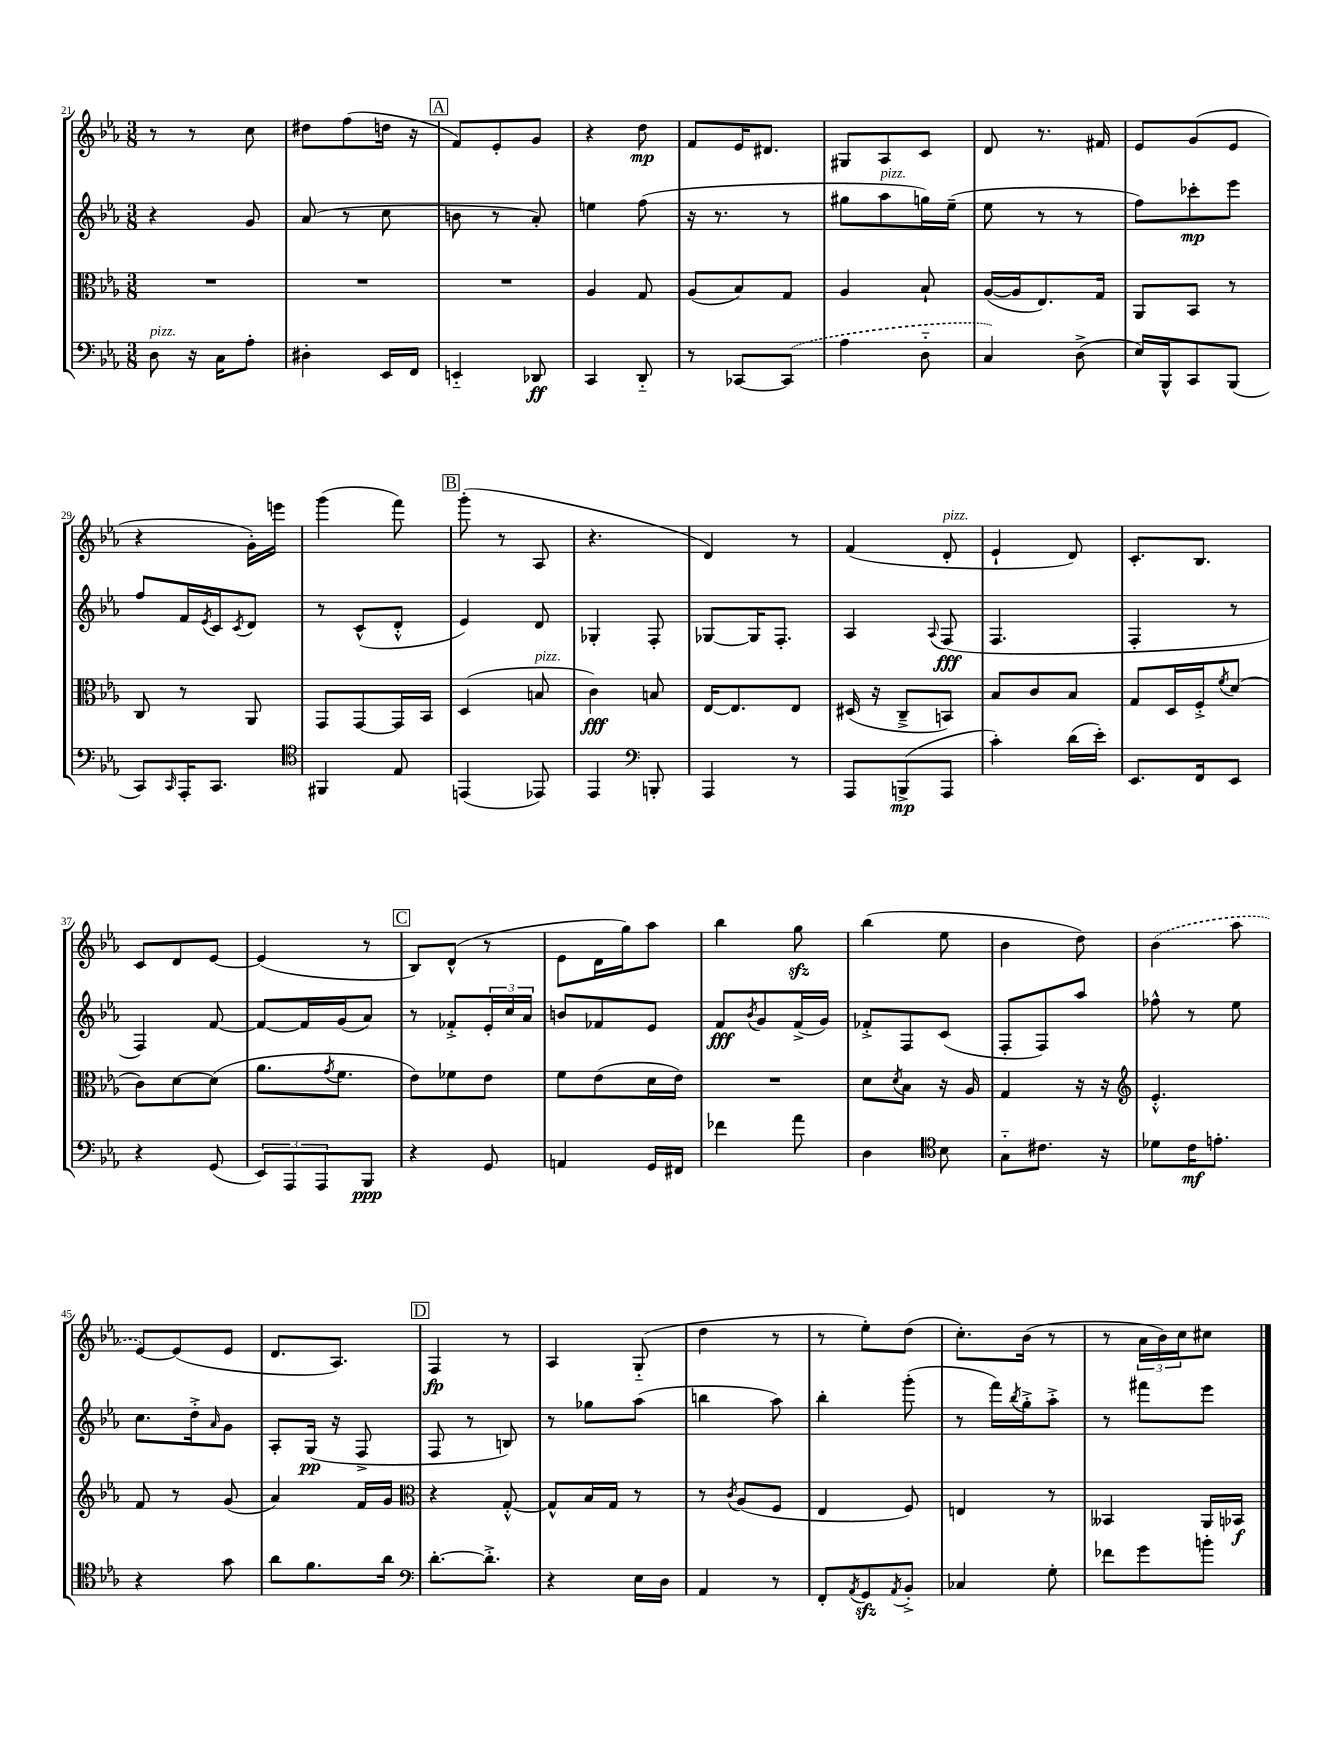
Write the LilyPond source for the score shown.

<<
\new StaffGroup <<
\new Staff = "s0" {
    \clef treble \key ees \major \numericTimeSignature \time 3/8
    r8 r8 c''8 |
    dis''8 f''8( d''16 r16 |
    \mark \markup { \box "A" } f'8) ees'8-. g'8 |
    r4 d''8\mp |
    f'8 ees'16 dis'8. |
    gis8 aes8 c'8 |
    d'8 r8. fis'16 |
    ees'8 g'8( ees'8 |
    r4 g'16-.) e'''16 |
    g'''4( f'''8) |
    \mark \markup { \box "B" } g'''8-.( r8 aes8 |
    r4. |
    d'4) r8 |
    f'4( d'8-.^\markup { \italic "pizz." } |
    ees'4-! d'8) |
    c'8.-. bes8. |
    c'8 d'8 ees'8~ |
    ees'4( r8 |
    \mark \markup { \box "C" } bes8) d'8-^( r8 |
    ees'8 d'16 g''16) aes''8 |
    bes''4 g''8\sfz |
    bes''4( ees''8 |
    bes'4 d''8) |
    \once \slurDashed bes'4( aes''8 |
    ees'8~) ees'8( ees'8 |
    d'8. aes8.) |
    \mark \markup { \box "D" } f4\fp r8 |
    aes4 g8-_( |
    d''4 r8 |
    r8 ees''8-.) d''8( |
    c''8.-.) bes'16( r8 |
    r8 \tuplet 3/2 { aes'16 bes'16) c''16 } cis''8 \bar "|." |
}
\new Staff = "s1" {
    \clef treble \key ees \major \numericTimeSignature \time 3/8
    r4 g'8 |
    aes'8( r8 c''8 |
    \mark \markup { \box "A" } b'8 r8 aes'8-.) |
    e''4 f''8( |
    r16 r8. r8 |
    gis''8 aes''8^\markup { \italic "pizz." } g''16) ees''16--( |
    ees''8 r8 r8 |
    f''8) ces'''8-.\mp ees'''8 |
    f''8 f'16 \acciaccatura { ees'8 } c'16 \acciaccatura { c'8 } d'8 |
    r8 c'8-^( d'8-.-^ |
    \mark \markup { \box "B" } ees'4) d'8 |
    ges4-. f8-. |
    ges8~ ges16 f8.-. |
    aes4 \appoggiatura { aes8 } f8\fff( |
    f4. |
    f4-. r8 |
    f4) f'8~ |
    f'8~ f'16 g'16( aes'8) |
    \mark \markup { \box "C" } r8 fes'8-.-> \tuplet 3/2 { ees'16-. c''16 aes'16 } |
    b'8 fes'8 ees'8 |
    f'8\fff \acciaccatura { bes'8 } g'8 f'16->( g'16) |
    fes'8-.-> f8 c'8( |
    f8-. f8) aes''8 |
    fes''8-^ r8 ees''8 |
    c''8. d''16-.-> \grace { aes'16 } g'8 |
    aes8-. g16\pp( r16 f8-> |
    \mark \markup { \box "D" } f8 r8 b8) |
    r8 ges''8 aes''8( |
    b''4 aes''8) |
    bes''4-. g'''8-.( |
    r8 f'''16) \acciaccatura { bes''8 } g''16-.-> aes''8-.-> |
    r8 fis'''8 ees'''8 \bar "|." |
}
\new Staff = "s2" {
    \clef alto \key ees \major \numericTimeSignature \time 3/8
    R4. |
    R4. |
    \mark \markup { \box "A" } R4. |
    aes4 g8 |
    aes8( bes8) g8 |
    aes4 bes8-! |
    aes16~( aes16 ees8.) g16 |
    aes,8 bes,8 r8 |
    c8 r8 aes,8 |
    g,8 g,8~ g,16 bes,16 |
    \mark \markup { \box "B" } d4( b8^\markup { \italic "pizz." } |
    c'4\fff) b8 |
    ees16~ ees8. ees8 |
    dis16( r16 c8---> b,8) |
    bes8 c'8 bes8 |
    g8 d16 f16-.-> \acciaccatura { f'8 } d'8( |
    c'8) d'8~ d'8( |
    aes'8. \acciaccatura { g'8 } f'8. |
    \mark \markup { \box "C" } ees'8) fes'8 ees'8 |
    f'8 ees'8( d'16 ees'16) |
    R4. |
    d'8 \acciaccatura { d'8 } bes8 r16 aes16 |
    g4 r16 r16 |
    \clef treble ees'4.-.-^ |
    f'8 r8 g'8( |
    aes'4) f'16 g'16 |
    \mark \markup { \box "D" } \clef alto r4 g8~-.-^ |
    g8-^ bes16 g16 r8 |
    r8 \acciaccatura { c'8 } aes8( f8 |
    ees4 f8) |
    e4 r8 |
    beses,4 aes,16 bes,16\f \bar "|." |
}
\new Staff = "s3" {
    \clef bass \key ees \major \numericTimeSignature \time 3/8
    d8^\markup { \italic "pizz." } r16 c16 aes8-. |
    dis4-. ees,16 f,16 |
    \mark \markup { \box "A" } e,4-_ des,8\ff |
    c,4 d,8-_ |
    r8 ces,8~ \once \slurDashed ces,8( |
    aes4 d8-_ |
    c4) d8->( |
    ees16) bes,,16-^ c,8 bes,,8( |
    c,8) \grace { c,16 } aes,,16-. c,8. |
    \clef tenor fis,4 ees8 |
    \mark \markup { \box "B" } e,4( ees,8) |
    ees,4 \clef bass b,,8-. |
    aes,,4 r8 |
    aes,,8 b,,8->\mp( aes,,8 |
    c'4-.) d'16( ees'16-.) |
    ees,8. f,16 ees,8 |
    r4 g,8( |
    \tuplet 3/2 { ees,8) aes,,8 aes,,8 } bes,,8\ppp |
    \mark \markup { \box "C" } r4 g,8 |
    a,4 g,16 fis,16 |
    fes'4 aes'8 |
    d4 \clef tenor bes8 |
    g8-_ cis'8. r16 |
    des'8 c'16\mf e'8.-. |
    r4 g'8 |
    aes'8 f'8. aes'16 |
    \mark \markup { \box "D" } \clef bass d'8.~-. d'8.-.-> |
    r4 ees16 d16 |
    aes,4 r8 |
    f,8-. \acciaccatura { aes,8 } g,8\sfz \acciaccatura { aes,8 } bes,8-.-> |
    ces4 g8-. |
    fes'8 g'8 b'8-. \bar "|." |
}
>>
>>
\layout { \context { \Score currentBarNumber = #21 } }
